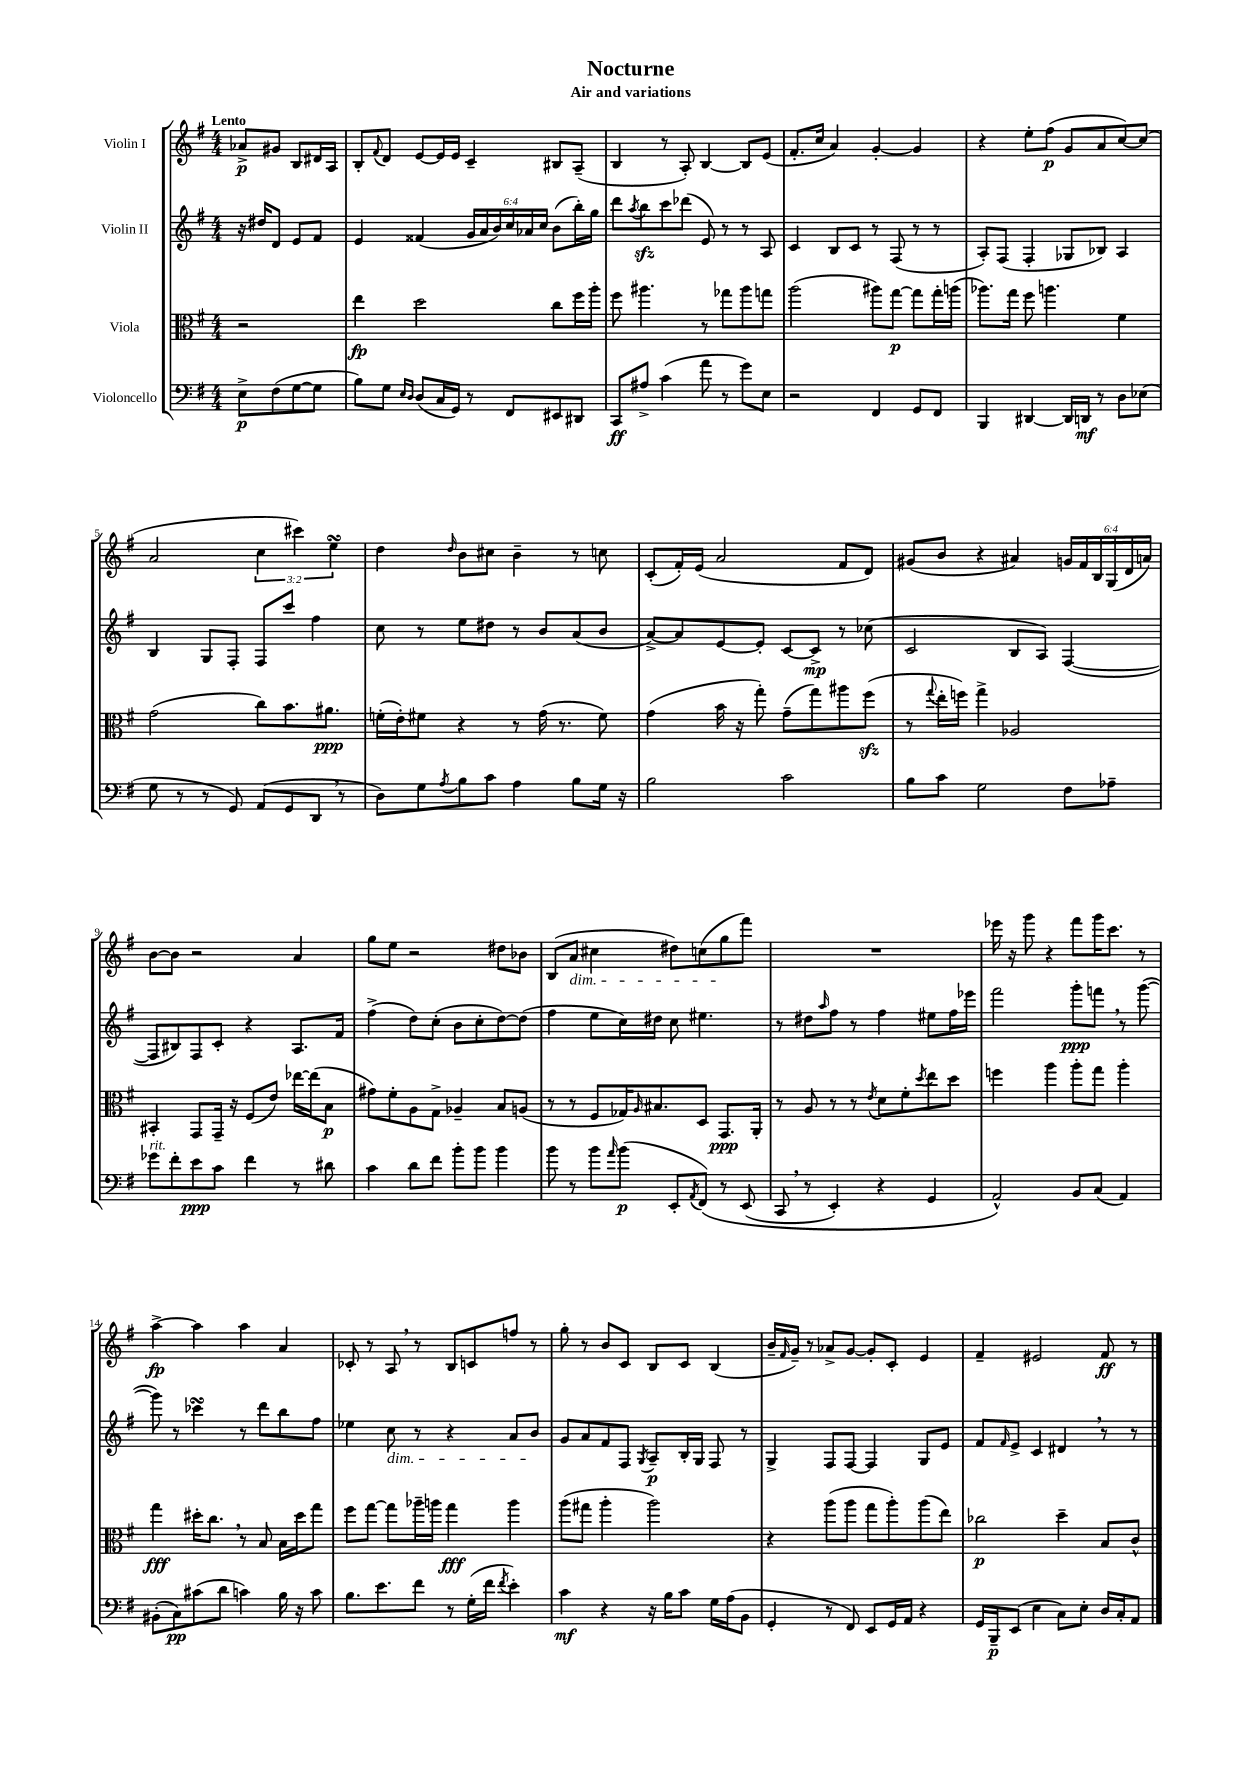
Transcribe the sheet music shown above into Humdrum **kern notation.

**kern	**kern	**kern	**kern
*staff4	*staff3	*staff2	*staff1
*clefF4	*clefC3	*clefG2	*clefG2
*k[f#]	*k[f#]	*k[f#]	*k[f#]
*M4/4	*M4/4	*M4/4	*M4/4
8E^	2r	16r	8a-^
.	.	16dd#	.
(8F#	.	8d	8g#
[8G	.	8e	8B
8G]	.	8f#	16d#
.	.	.	16A
=	=	=	=
8B)	4ee	4e	8B'
.	.	.	8qqf#
8G	.	.	8d
16qqE	.	.	.
16qqD	.	.	.
(8D	2dd	(4f##	[8e
16C	.	.	16e]
16GG)	.	.	16e
8r	.	24g	4c~
.	.	24a	.
.	.	24b)	.
8FF#	.	24cc	.
.	.	24a-	.
.	.	24cc	.
8EE#	8cc	(8b	8B#
8DD#	16ff#	16bb')	(8A~
.	16aa'	16gg	.
=	=	=	=
8CC	8ff#	8ddd	4B
.	.	8qaa	.
8A#^	4.aa#	8bb	.
(4c	.	8ccc	8r
.	.	(8ddd-	8A')
8a	8r	8e)	[4B
8r	8gg-	8r	.
8g)	8aa#	8r	8B]
8E	8gg	8A	(8e
=	=	=	=
2r	(2aa	4c	8.f#'
.	.	.	16cc
.	.	8B	4a)
.	.	8c	.
4FF#	8aa#)	8r	[4g'
.	[8gg	(8F#	.
8GG	8gg]	8r	4g]
8FF#	16gg'	8r	.
.	(16aa	.	.
=	=	=	=
4BBB	8.aa-)	8A')	4r
.	.	(8F#	.
.	16gg	.	.
[4DD#	8ff#	4F#'	8ee'
.	4.aa	.	(8ff#
16DD#]	.	8G-	8g
16DD	.	.	.
8r	.	8B-)	8a
8D	4f#	4A	[8cc)
(8E-	.	.	(8cc]
=	=	=	=
8G	(2g	4B	2a
8r	.	.	.
8r	.	8G	.
8GG)	.	8F#'	.
(8AA	8cc)	8F#	6cc
8GG	8.b	8ccc	.
.	.	.	6ccc#)
8DD	.	4ff#	.
.	8.a#	.	.
.	.	.	6ee
8r	.	.	.
=	=	=	=
8D)	(16f'	8cc	4dd
.	16e')	.	.
8G	8f#	8r	.
8qA	.	.	16qqdd
8B	4r	8ee	8b
8c	.	8dd#	8cc#
4A	8r	8r	4b~
.	(16g	8b	.
.	8.r	.	.
8B	.	(8a	8r
16G	8f#)	8b	8cc
16r	.	.	.
=	=	=	=
2B	(4g	[8a^)	(8c'
.	.	8a]	16f#')
.	.	.	(16e
.	16b	[8e	2a
.	16r	.	.
.	8gg')	8e']	.
2c	(8g~	[8c	.
.	8gg)	8c^]	.
.	8aa#	8r	8f#
.	(8ff#	(8cc-	8d)
=	=	=	=
8B	8r	2c	(8g#
.	8qqgg	.	.
8c	16ee'	.	8b
.	16ff)	.	.
2G	4gg^	.	4r
.	2A-	8B	4a#)
.	.	8A)	.
8F#	.	([4F#	24g
.	.	.	24f#
.	.	.	24B
8A-~	.	.	(24G
.	.	.	24d
.	.	.	24a)
=	=	=	=
8g-	4BB#'	8F#]	[8b
8f#'	.	8B#)	8b]
8e	8GG	8F#	2r
8c	16GG~	8c'	.
.	16r	.	.
4f#	(8F#	4r	.
.	8e)	.	.
8r	[16ee-	8.A	4a
.	(16ee-]	.	.
8d#	8B	.	.
.	.	16f#	.
=	=	=	=
4c	8g#)	(4ff#^	8gg
.	8f#'	.	8ee
8d	8A	8dd)	2r
8f#	8G^	(8cc'	.
8b'	4A-~	8b	.
8b	.	8cc'	.
4b	8B	[8dd)	8dd#
.	(8A	(8dd]	8b-
=	=	=	=
8b	8r	4ff#	(8B
8r	8r	.	8a
8b	8F#	8ee	4cc#
16qqa	.	.	.
(8b	16G-)	16cc)	.
.	16qqA	.	.
.	8.B#	16dd#	.
8EE'	.	8cc	8dd#)
8qAA	.	.	.
&(8FF#)	8D	4.ee#	(8cc
8r	8.GG	.	8gg
(8EE	.	.	8fff#)
.	16AA'	.	.
=	=	=	=
8CC	8r	8r	1r
8r	8A	8dd#	.
.	.	16qqaa	.
4EE')	8r	8ff#	.
.	8r	8r	.
.	8qe	.	.
4r	8d	4ff#	.
.	8f#'	.	.
.	8qdd	.	.
4GG	8ee	8ee#	.
.	8dd	16ff#	.
.	.	16eee-	.
=	=	=	=
2AA^^&)	4ff	2fff#	16eee-
.	.	.	16r
.	.	.	8ggg
.	4aa	.	4r
8BB	8aa'	8ggg'	8fff#
(8C	8gg	8fff	16ggg
.	.	.	8.ccc
4AA)	4aa'	8r	.
.	.	([8ggg	8r
=	=	=	=
(8BB#'	4gg	8ggg])	[4aa^
8C)	.	8r	.
(8c#	16dd#'	4ccc-	4aa]
.	8.cc	.	.
8d	.	.	.
4c)	8r	8r	4aa
.	8B	8ddd	.
16B	16B	8bb	4a
16r	16dd#	.	.
8c	8gg	8ff#	.
=	=	=	=
8.B	8ff#	4ee-	8c-'
.	[8gg	.	8r
8.e	.	.	.
.	8gg]	8cc	8A
8f#	16aa-~	8r	8r
.	16aa	.	.
8r	4gg	4r	8B
(16G'	.	.	8c
16f#	.	.	.
8qf#	.	.	.
4e')	4aa	8a	8ff
.	.	8b	8r
=	=	=	=
4c	(8aa	8g	8gg'
.	8gg#	8a	8r
4r	4aa'	8f#	8b
.	.	8F#	8c
.	.	8qG	.
16r	2aa)	8A~	8B
16B	.	.	.
8c	.	16B'	8c
.	.	16G	.
16G	.	8F#	(4B
(16A	.	.	.
8BB	.	8r	.
=	=	=	=
4GG'	4r	4G^	16b~
.	.	.	16qqf#
.	.	.	16g~)
.	.	.	8r
8r	(8aa	8F#	8a-^
8FF#)	8aa	[8F#	[8g
8EE	8gg	4F#]	8g']
16GG	8aa')	.	8c'
16AA	.	.	.
4r	(8aa	8G	4e
.	8ee)	8e	.
=	=	=	=
16GG	2cc-	8f#	4f#~
16BBB~	.	.	.
.	.	16qqf#	.
(8EE	.	8e^	.
4E	.	4c	2e#
8C)	4dd~	4d#	.
8E'	.	.	.
16D	8B	8r	8f#
16C'	.	.	.
8AA	8c^^	8r	8r
==	==	==	==
*-	*-	*-	*-
